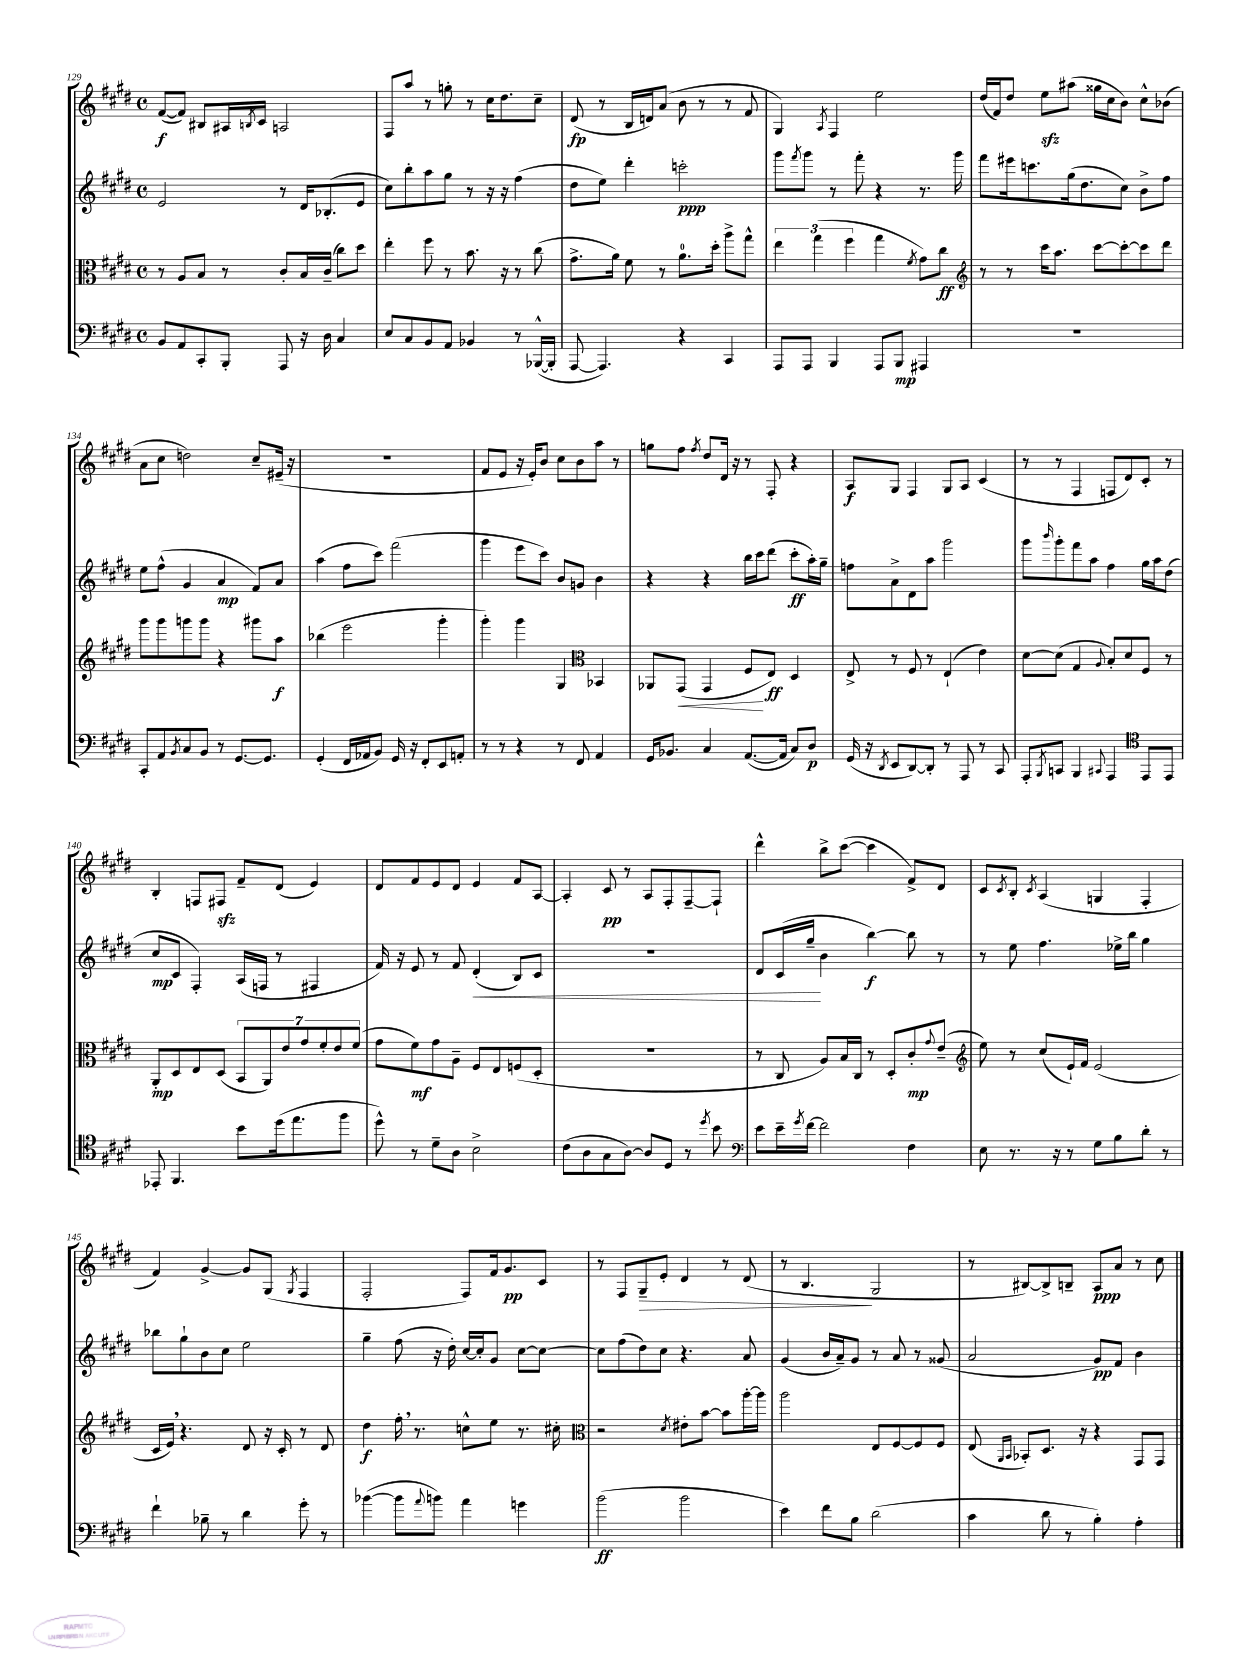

**kern	**kern	**kern	**kern
*staff4	*staff3	*staff2	*staff1
*clefF4	*clefC3	*clefG2	*clefG2
*k[f#c#g#d#]	*k[f#c#g#d#]	*k[f#c#g#d#]	*k[f#c#g#d#]
*M4/4	*M4/4	*M4/4	*M4/4
*met(c)	*met(c)	*met(c)	*met(c)
8BB/L	8r	2e/	([8f#/L
8AA/	8A/L	.	8f#/]J)
8CC#'/	8B/J	.	8B#/L
8BBB'/J	8r	.	16A#/L
.	.	.	8qB/
.	.	.	16c#/JJ
8AAA/	8c#'/L	8r	2A/
16r	16B/L	16d#/LK	.
16D#\	(16c#~/JJ	(8.B-'/	.
4C#/	8cc#\L)	.	.
.	8dd#\J	8e/J	.
=	=	=	=
8E/L	4ee'\	8cc#\L)	8F#/L
8C#/	.	8bb'\	8aa/J
8BB/	8ff#\	8aa\	8r
8AA/J	8r	8gg#\J	8gg'\
4BB-/	8.b\	8r	8r
.	.	16r	16cc#\LK
.	16r	16r	8.dd#\
8r	8r	(4ff#\	.
([16BBB-^^/LL	(8cc#\	.	8cc#~\J
16BBB-'/]JJ	.	.	.
=	=	=	=
[8AAA/	8.g#^\L	8dd#\L	(8d#/
4.AAA/])	.	8ee\J)	8r
.	16a\Jk)	.	.
.	8f#\	4ddd#'\	16B/LL
.	.	.	16d/J)
.	8r	.	(8a/J
4r	8.a\L	2ccc'\	8b\
.	.	.	8r
.	16dd#'\Jk	.	.
4CC#/	8aa^\L	.	8r
.	8gg#^^\J	.	8f#/
=	=	=	=
8AAA/L	6ee\	8ggg#\L	4G#/)
.	.	8qfff#/	.
8AAA/J	.	8ggg#\J	.
.	(6gg#\	.	.
.	.	.	8qA/
4BBB/	.	8r	4F#/
.	6ff#\	.	.
.	.	8fff#'\	.
8AAA/L	4gg#\	4r	2ee\
8BBB/J	.	.	.
.	8qf#/	.	.
4AAA#/	8g#\L)	8.r	.
.	8cc#\J	.	.
.	.	16ggg#\	.
=	=	=	=
*	*clefG2	*	*
1r	8r	8fff#\L	(16dd#/LL
.	.	.	16f#/J)
.	8r	16eee#\k	8dd#/J
.	.	8.ccc\	.
.	16ccc#\LK	.	8ee\L
.	8.aa\J	.	.
.	.	(16gg#\k	(8aa#\J
.	.	8.dd#\	.
.	[8ccc#\L	.	16gg##\LL
.	.	.	16cc#\J
.	8ccc#'\_	8cc#\J)	8b\J)
.	8ccc#\]	8b^\L	8cc#^^\L
.	8ddd#\J	8ff#\J	(8b-\J
=	=	=	=
8CC#'/L	8ggg#\L	8ee\L	8a\L
8AA/	8ggg#\	(8ff#^^\J	8cc#\J
8qBB/	.	.	.
8C#/	8ggg\	4g#/	2dd\)
8BB/J	8ggg\J	.	.
8r	4r	4a/	.
[8.GG#/L	.	.	.
.	8ggg#\L	8f#/L)	8cc#~/L
8.GG#/]J	.	.	.
.	8aa\J	8a/J	(16e#~/Jk
.	.	.	16r
=	=	=	=
(4GG#'/	(4bb-\	(4aa\	1r
16FF#/LL	2eee\	8ff#\L	.
16AA-/J	.	.	.
8BB/J)	.	8ccc#\J)	.
16GG#/	.	(2fff#\	.
16r	.	.	.
8FF#'/L	.	.	.
8EE/	4ggg#'\	.	.
8AA'/J	.	.	.
=	=	=	=
8r	4ggg#'\)	4ggg#\	8f#/L
8r	.	.	8e/J
4r	4ggg#\	8eee\L	16r
.	.	.	16e'/LK)
.	.	8ccc#\J)	8b/J
8r	4G#/	8b/L	8cc#\L
8FF#/	.	8g/J	8b\
*	*clefC3	*	*
4AA/	4BB-/	4b\	8aa\J
.	.	.	8r
=	=	=	=
16GG#/LK	8AA-/L	4r	8gg\L
8.BB-/J	.	.	.
.	(8GG#/J	.	8ff#\J
.	.	.	8qff#/
4C#/	4GG#/	4r	8dd#/L
.	.	.	16d#/Jk
.	.	.	16r
([8.AA/L	8F#/L	16bb\LL	8r
.	.	16ccc#\J	.
.	8E/J)	(8ddd#\J	8F#'/
16AA/]Jk	.	.	.
8C#/L)	4D#/	8ccc#'\L	4r
8D#/J	.	16aa'\L)	.
.	.	16gg#~\JJ	.
=	=	=	=
(16GG#/	8E^/	8ff\L	8A/L
16r	.	.	.
8qDD#/	.	.	.
8EE/L	8r	8a^\	8G#/J
[8DD#/)	8F#/	8d#\	4F#/
8DD#'/]J	8r	8aa\J	.
8r	(4E`/	2ggg#\	8G#/L
8AAA/	.	.	8A/J
8r	4e\)	.	(4c#/
8CC#/	.	.	.
=	=	=	=
8AAA'/L	[8d#\L	8ggg#\L	8r
8qBBB/	.	16qqbbb/	.
8CC/J	(8d#\]J	8ggg#'\	8r
4BBB/	4G#/	8fff#\	4F#/
.	.	8aa\J	.
8qqCC#/	8qqA/	.	.
4AAA/	8B'/L)	4ff#\	8F/L
.	8d#/	.	8d#/)
*clefC4	*	*	*
8EE/L	8F#/J	16gg#\LL	8c#'/J
.	.	16aa\J	.
8EE/J	8r	(8dd#\J	8r
=	=	=	=
8EE-'/	8AA'/L	8cc#/L	4B'/
4.FF#/	8D#/	8c#/J	.
.	8E/	4F#'/)	8F/L
.	(8D#/J	.	8F#/J
8b\L	14BB/L	(16A/LL	8f#~/L
.	.	16F/JJ	.
.	14AA/)	.	.
(16dd#\k	.	8r	(8d#/J
.	14e/	.	.
8.ee\	.	.	.
.	14g#/	.	.
.	.	4F#/	4e/)
.	14f#'/	.	.
.	14e/	.	.
8ff#\J	.	.	.
.	(14f#/J	.	.
=	=	=	=
8dd#^^\)	8g#\L	16f#/)	8d#/L
.	.	16r	.
8r	8f#\)	8e/	8f#/
8d#~\L	8g#\	8r	8e/
8A\J	8A~\J	8f#/	8d#/J
2B^\	8F#/L	(4d#'/	4e/
.	8E/	.	.
.	(8F/	8B/L)	8f#/L
.	8D#'/J	8c#/J	[8A/J
=	=	=	=
(8c#\L	1r	1r	4A'/]
8A\	.	.	.
8G#\	.	.	8c#/
[8A\J)	.	.	8r
8A/]L	.	.	8A/L
8D#/J	.	.	8F#'/
8r	.	.	[8F#~/
8qdd#/	.	.	.
8b\	.	.	8F#`/]J
=	=	=	=
*clefF4	*	*	*
8e\L	8r	8d#/L	4ddd#^^\
16e~\L	8C#/	(16c#/L	.
8qg#/	.	.	.
[16f#\JJ	.	16gg#~/JJ	.
2f#\]	8A/L)	4b\	8bb^\L
.	16B/L	.	([8ccc#\J
.	16C#/JJ	.	.
.	8r	[4bb\)	4ccc#\]
.	8D#'/L	.	.
4F#\	8c#'/	8bb\]	8f#^/L)
.	8qqg#/	.	.
.	(8e~/J	8r	8d#/J
=	=	=	=
*	*clefG2	*	*
8E\	8ee\)	8r	8c#/L
.	.	.	8qc#/
8.r	8r	8ee\	8B'/J
.	.	.	8qc#/
.	(8cc#/L	4.ff#\	(4A/
16r	.	.	.
8r	16e`/L)	.	.
.	16f#/JJ	.	.
8G#\L	(2e/	.	4G/
8B\	.	16ee-^\LL	.
.	.	16bb\JJ	.
8d#'\J	.	4gg#\	4F#'/
8r	.	.	.
=	=	=	=
4f#`\	16c#/LL	8bb-\L	4f#/)
.	16e/JJ)	.	.
.	4.r	8gg#`\	.
8B-~\	.	8b\	[4g#^/
8r	.	8cc#\J	.
4d#\	8d#/	2ee\	8g#/]L
.	16r	.	(8G#/J
.	16c#'/	.	.
.	.	.	8qG#/
8g#'\	8r	.	4F#/
8r	8d#/	.	.
=	=	=	=
([4b-\	4dd#\	4gg#~\	2F#'/
8b-\]L	16ff#'\	(8ff#\	.
.	8.r	.	.
8qqa/	.	.	.
8b\J)	.	16r	.
.	.	16dd#'\)	.
4a\	8cc^^\L	[16cc#/LL	8F#/L)
.	.	16cc#'/]J	.
.	8ee\J	8g#/J	16f#/k
.	.	.	8.g#/
4g\	8.r	[8cc#\L	.
.	.	8cc#\_J	8c#/J
.	16cc#'\	.	.
=	=	=	=
*	*clefC3	*	*
(2b\	2r	8cc#\]L	8r
.	.	(8ff#\	8F#/L
.	.	8dd#\)	8G#~/
.	.	8cc#\J	8e'/J
.	8qd#/	.	.
2b\	8e#'\L	4.r	4d#/
.	[8b\J	.	.
.	8b\]L	.	8r
.	[16aa'\L	8a/	(8d#/
.	16aa\]JJ	.	.
=	=	=	=
4e\)	2aa\	(4g#/	8r
.	.	.	4.B/
8f#\L	.	16b/LL	.
.	.	16a~/J)	.
8B\J	.	8g#/J	.
(2d#\	8E/L	8r	2G#/
.	[8F#/	8a/	.
.	8F#/]	8r	.
.	8F#/J	(8g##/	.
=	=	=	=
4c#\	(8E/	2a/	8r
.	16qqAA/LL	.	.
.	16qqBB/JJ	.	.
.	8BB-'/L)	.	[8B#/L)
8d#\	8.D#/J	.	8B#^/]
8r	.	.	8B~/J
.	16r	.	.
4B'\)	4r	8g#/L)	8A/L
.	.	8f#/J	8a/J
4A'\	8GG#/L	4b\	8r
.	8GG#/J	.	8cc#\
==	==	==	==
*-	*-	*-	*-
